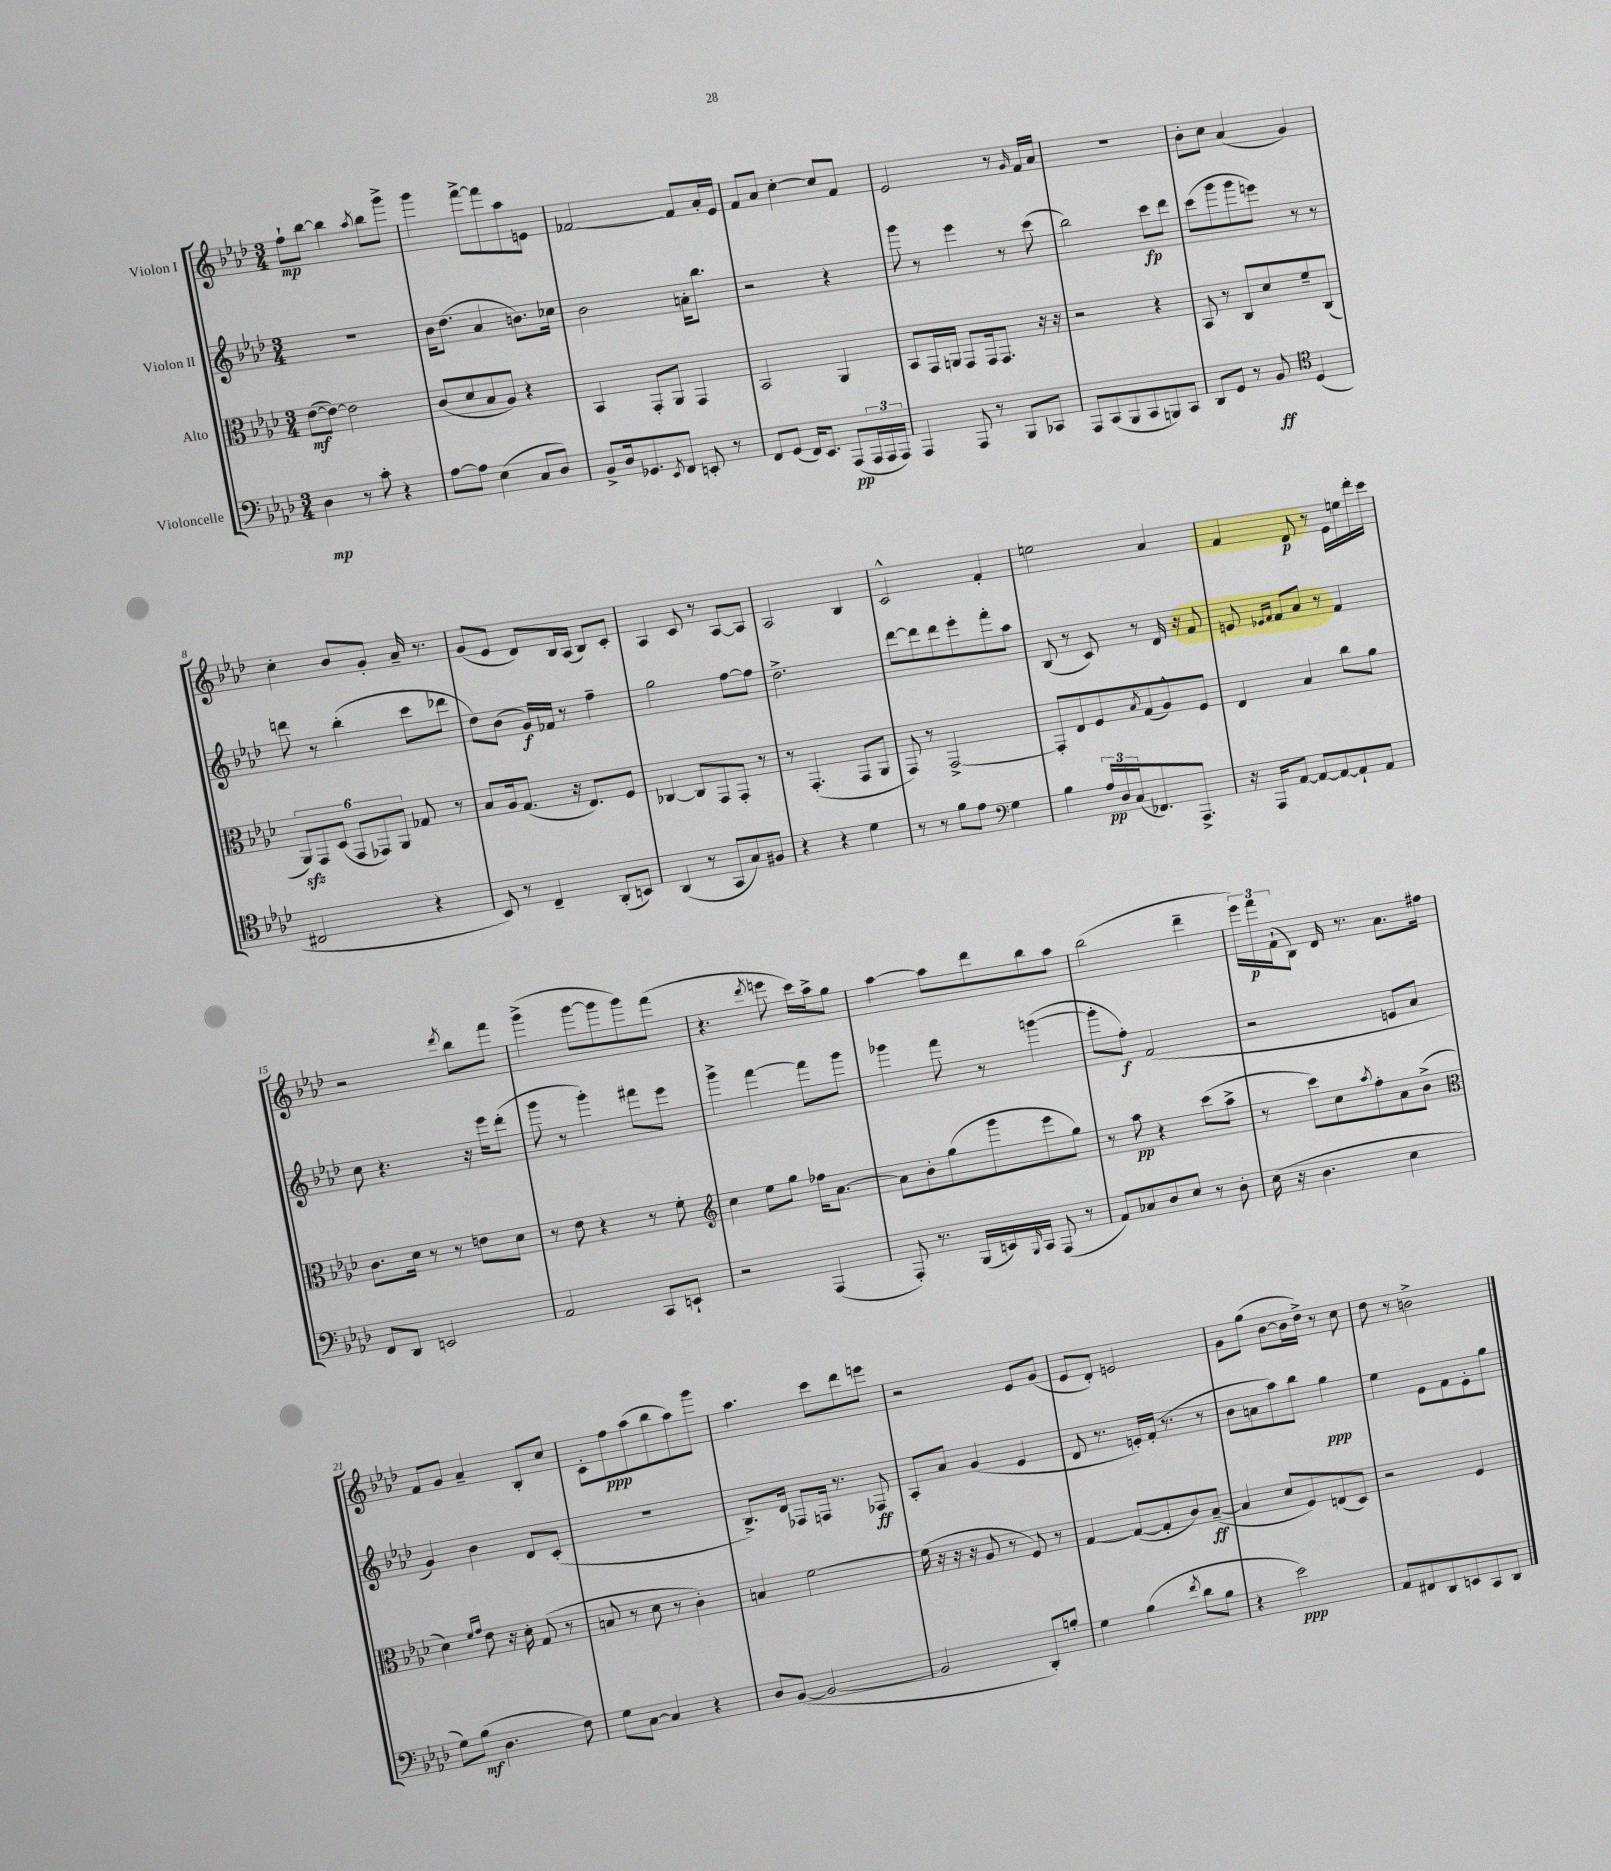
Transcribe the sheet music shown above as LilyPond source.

<<
\new StaffGroup <<
\new Staff = "s0" \with { instrumentName = "Violon I" } {
    \clef treble \key aes \major \numericTimeSignature \time 3/4
    f''8-!\mp bes''8~ bes''4 \acciaccatura { aes''8 } bes''8 g'''8-> |
    g'''4 f'''8~-> f'''8 aes''8 e'8 |
    fes'2~ fes'8 aes'16-. ees'16 |
    f'8 aes'8 c''4~-. c''8 f'8 |
    ees'2 r8 \grace { g'16 } f'16 aes'16 |
    R2. |
    bes'8-. c''8 aes'4( g'4) |
    c''4-. bes'8 g'8-. aes'16-- r8. |
    g'8( ees'8 des'8) bes16 aes16( bes8) c'8-. |
    aes4 c'8 r8 aes8~ aes8 |
    aes2 bes4 |
    c'2-^ f'4-. |
    e''2 aes'4 |
    f'4 des'8\p r8 ees'16 e''16 des'''16-. c'''16 |
    r2 \acciaccatura { des'''8 } bes''8 f'''8 |
    g'''4->( g'''8~ g'''8 g'''8) f'''8( |
    r4. \acciaccatura { des'''8 } e'''8 c'''16) aes''16-> g''8 |
    aes''4~ aes''8 des'''8 bes''8 aes''8 |
    bes''2( des'''4-- |
    \tuplet 3/2 { ees'''16) f'''16\p f'16-!( } bes8) des'16 r8. aes'8. fis''16 |
    f'8 g'8 aes'4-- bes8-. c''8 |
    c'8-. f''8\ppp aes''8( bes''8 aes''8) g'''8 |
    aes''4. c'''8 des'''8 e'''8 |
    r2 ees'8 g'8( |
    ees'8 des'8-.) e'2 |
    g'8 g''8( bes'8~ bes'16 des''16->) r8 c''8 |
    des''8 r8 b'2-> \bar "|." |
}
\new Staff = "s1" \with { instrumentName = "Violon II" } {
    \clef treble \key aes \major \numericTimeSignature \time 3/4
    R2. |
    bes'16 des''8.( aes'4 b'8.) ces''16 |
    bes'2 a'16-. bes''8. |
    r2 r4 |
    g'''8 r8 ees'''4 r8 c'''8( |
    bes''2) c'''8\fp des'''8 |
    c'''8( g'''8 g'''8 e'''8) r8 r8 |
    d'''8 r8 bes''4-.( c'''8 des'''8 |
    des''8) bes'8( g'16\f) fes'16 r8 f''4-- |
    g''2 f''8~ f''8 |
    des''2.-> |
    des'''8~ des'''8 des'''8 ees'''8-. f'''8-. aes''8 |
    bes8( r8 c'8) r8 des'16 r16 f'8 |
    e'8 \grace { ees'16 f'16 } f'8 aes'8 r8 f'4 |
    c''8 r4. r16 ees'''16 des'''8-.( |
    g'''8 r8 g'''4-.) fis'''8 ees'''8 |
    g'''4-> f'''4~ f'''8 g'''8 |
    ges'''4 f'''8 r8 g'''4~( |
    g'''8-. f''8-.\f) f'2( |
    r2 e'8 aes'8 |
    g'4) bes'4 des'8 c'8-.( |
    R2. |
    bes8.->) des'16 fes8 f16 r8. fes8\ff |
    aes8-. aes'8 g'4( ees'4 |
    des'8 r8. e'16-.) f'16-.( r8. r8 |
    bes'8 a'8 aes''8) bes''8 g''4\ppp |
    ees''4 ees'8 f'8 ees'8-. g''8 \bar "|." |
}
\new Staff = "s2" \with { instrumentName = "Alto" } {
    \clef alto \key aes \major \numericTimeSignature \time 3/4
    ees'8~\mf( ees'8~) ees'2 |
    c'8( des'8 bes8 aes8) r4 |
    bes,4 g,8-. aes,8 g,4 |
    bes,2 aes,4 |
    bes,8 g,16 a,16 g,8 g,16 g,8. r16 r16 |
    r2 r4 |
    bes,8 r8 c8 des'8 f'8-- c8( |
    \tuplet 6/4 { aes,8\sfz) g,8 des8( g,8 ges,8) aes,8 } ges8 r8 |
    bes8 aes16 g8.( r16 ees8.) f8 |
    ces4~ ces8 g,8 g,8-. r8 |
    r8 g,4.-.( g,8 aes,8 |
    g,8) r8 g,2~-> |
    g,8-. ees8 f8 \acciaccatura { bes8 } g8( aes8-^) f8 |
    ees4 bes4 c''8 aes'8 |
    c'8. des'16 r8 r8 e'8 des'8 |
    r8 ees'8 r4 r8 f'8-. |
    \clef treble c''4 ees''8 g''8 fes''16 aes'8.~ |
    aes'8 bes'8-. g''8( g'''8 ees'''8 g''8) |
    r8 aes''8\pp r4 c'''8( aes''8-> |
    r8 c'''8) c''8 \acciaccatura { aes''8 } f''8-. aes'8 bes'8->( |
    \clef alto des'4) \grace { f'16 g'16 } ees'8 r16 des'16-. g8( r8 |
    b8 r8 des'8 r8 c'4-.) |
    b4 f'2~ |
    f'16( r16 r16 r16 aes8 r8 f8) r8 |
    g4~ g8~( g8-. c'8) bes8~--\ff( |
    bes4 des'8 f8) e8( des8) |
    r2 f4 \bar "|." |
}
\new Staff = "s3" \with { instrumentName = "Violoncelle" } {
    \clef bass \key aes \major \numericTimeSignature \time 3/4
    des4\mp r8 c'8-. r4 |
    aes8~ aes8 ees4( c8 des8) |
    bes,8-> des16 ges,8. \acciaccatura { ees,8 } f,8 e,8-. r8 |
    f,8 g,8( f,16) ees,8. aes,,8\pp( \tuplet 3/2 { aes,,16 aes,,16 aes,,16) } |
    aes,,4 aes,,8 r8 bes,,8 ces,8 |
    aes,,8 c,8( bes,,8 c,8 b,,8) c,8 |
    des,8 g,8 r8 bes,8\ff \clef tenor des4( |
    cis2 r4 |
    bes,8) r8 c4-- aes,8-.( b,8) |
    aes,4( r8 g,8 g8) fis8 |
    r4 r4 des'4 |
    r8 r8 f'8 ees'8 \clef bass g4 |
    bes4 \tuplet 3/2 { aes16\pp des16 c16( } fes,8.) aes,,8.-> |
    r16 aes,,16 aes,8~ aes,8~ aes,8~ aes,8-! aes,8 |
    f,8 des,8 e,2 |
    aes,2 c,8 e,8-! |
    r2 aes,,4( |
    aes,,8-.) r8. bes,,16( e,16) \grace { bes,,16 } c,16 aes,,8( r8 |
    aes,8) ces8 des8 ees8 r8 des8-. |
    ees16( r16 des4. ees4 |
    g8) bes8\mf( des4. f8) |
    g8 c8~ c4 r4 |
    des8 bes,8~( bes,2~ |
    bes,2 des,8-.) b8-. |
    g4 bes4( \acciaccatura { f'8 } des'8 bes8 |
    r4 ees'2\ppp) |
    aes,8 fis,8 des,8 e,8 c,8 des,8 \bar "|." |
}
>>
>>
